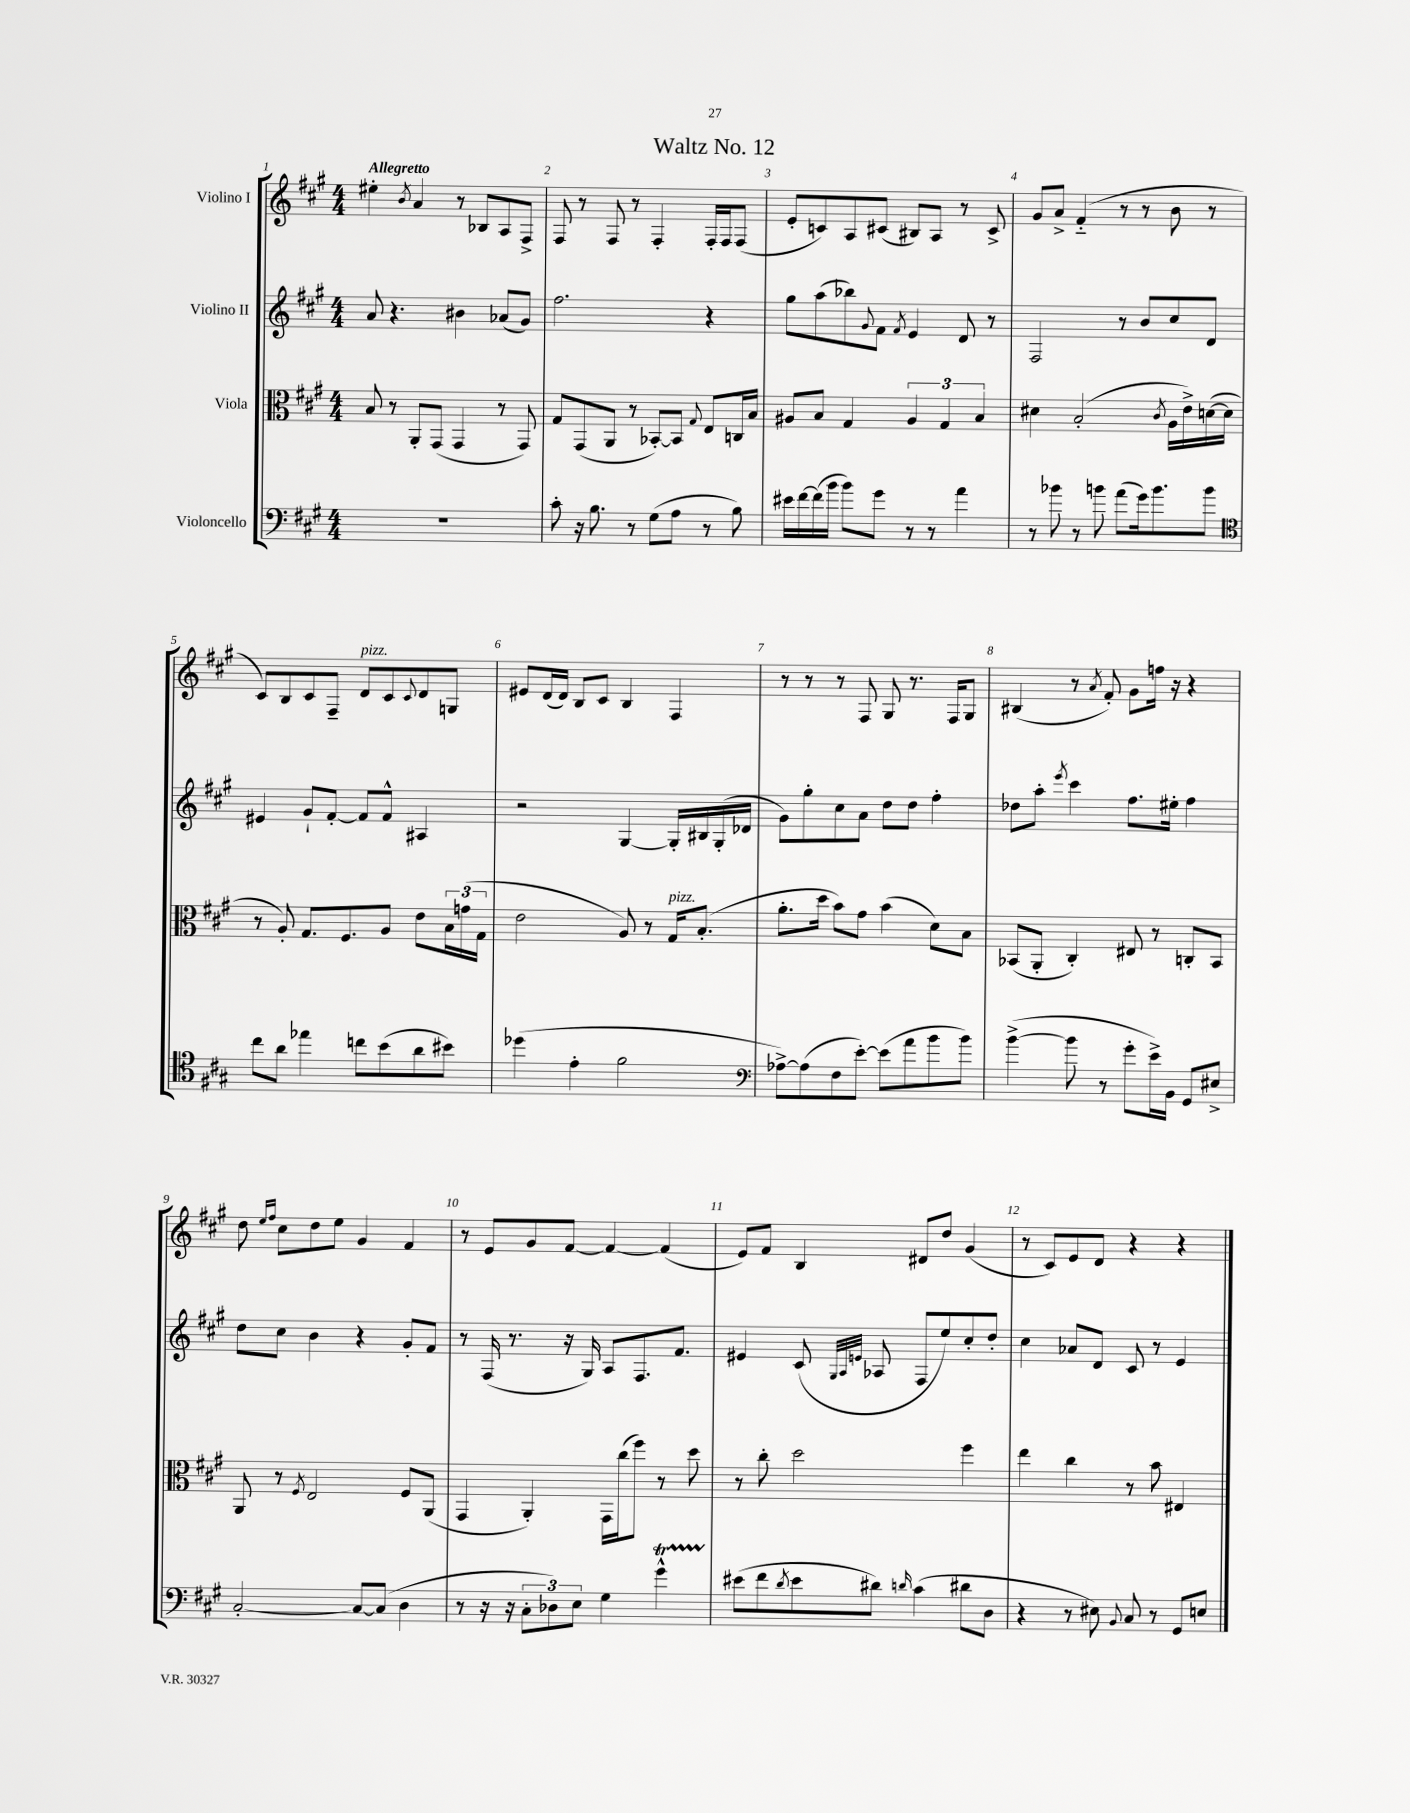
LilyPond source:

\header { title = "Waltz No. 12" }
<<
\new StaffGroup <<
\new Staff = "s0" \with { instrumentName = "Violino I" } {
    \clef treble \key a \major \numericTimeSignature \time 4/4 \tempo "Allegretto"
    eis''4-. \acciaccatura { b'8 } a'4 r8 bes8 a8 fis8-> |
    fis8 r8 fis8 r8 fis4-. fis16-. fis16 fis8( |
    e'8-. c'8) a8 cis'8( bis8) a8 r8 cis'8-> |
    gis'8 a'8-> fis'4-_( r8 r8 b'8 r8 |
    cis'8) b8 cis'8 fis8-- d'8^\markup { \italic "pizz." } cis'8 \appoggiatura { cis'8 } d'8 g8 |
    eis'8 d'16( d'16) b8 cis'8 b4 fis4 |
    r8 r8 r8 fis8 gis8 r8. fis16 gis8 |
    bis4( r8 \acciaccatura { a'8 } fis'8-.) gis'8 f''16 r16 r4 |
    d''8 \grace { e''16 fis''16 } cis''8 d''8 e''8 gis'4 fis'4 |
    r8 e'8 gis'8 fis'8~ fis'4~ fis'4( |
    e'8) fis'8 b4 dis'8 d''8 gis'4( |
    r8 cis'8) e'8 d'8 r4 r4 \bar "|." |
}
\new Staff = "s1" \with { instrumentName = "Violino II" } {
    \clef treble \key a \major \numericTimeSignature \time 4/4
    a'8 r4. bis'4 aes'8( gis'8) |
    fis''2. r4 |
    gis''8 a''8( bes''8) \appoggiatura { gis'8 } fis'8 \acciaccatura { fis'8 } e'4 d'8 r8 |
    fis2 r8 b'8 cis''8 d'8 |
    eis'4 gis'8-! fis'8~-. fis'8 fis'8-^ ais4 |
    r2 gis4~ gis16-. bis16 gis16-.( des'16 |
    gis'8) gis''8-. cis''8 a'8 d''8 d''8 fis''4-. |
    des''8 a''8-. \acciaccatura { e'''8 } cis'''4 fis''8. eis''16-. fis''4 |
    d''8 cis''8 b'4 r4 gis'8-. fis'8 |
    r8 fis16( r8. r16 gis16) a8 fis8. fis'8. |
    eis'4 cis'8( \grace { gis32 a32 e'32 } aes8 fis8 e''8) cis''8-. d''8-. |
    cis''4 aes'8 d'8 cis'8 r8 e'4 \bar "|." |
}
\new Staff = "s2" \with { instrumentName = "Viola" } {
    \clef alto \key a \major \numericTimeSignature \time 4/4
    b8 r8 a,8-. gis,8( gis,4 r8 gis,8) |
    gis8 gis,8( a,8 r8 bes,8~-.) bes,8 \appoggiatura { gis8 } e8 c16 b16 |
    ais8 b8 gis4 \tuplet 3/2 { ais4 gis4 b4 } |
    dis'4 b2-.( \acciaccatura { cis'8 } a16 e'16->) d'16~( d'16 |
    r8 a8-.) gis8. fis8. a8 e'8 \tuplet 3/2 { b16 g'16( gis16 } |
    e'2 a8) r8 gis16^\markup { \italic "pizz." } b8.-.( |
    a'8.-. d''16 b'8) gis'8 b'4( d'8) b8 |
    bes,8( a,8-. cis4-.) eis8 r8 c8-. bes,8 |
    a,8 r8 \acciaccatura { fis8 } e2 fis8 a,8( |
    gis,4 a,4-.) gis,16 cis''16( fis''8) r8 d''8 |
    r8 cis''8-. d''2 fis''4 |
    e''4 cis''4 r8 b'8 eis4 \bar "|." |
}
\new Staff = "s3" \with { instrumentName = "Violoncello" } {
    \clef bass \key a \major \numericTimeSignature \time 4/4
    R1 |
    cis'8-. r16 b8. r8 gis8( a8 r8 b8) |
    eis'16 fis'16~ fis'16( b'16 b'8) gis'8 r8 r8 a'4 |
    r8 bes'8 r8 b'8 a'8( gis'16) b'8. b'8 |
    \clef tenor cis''8 a'8 ees''4 c''8 b'8( a'8 bis'8) |
    des''4( e'4-. fis'2 |
    \clef bass aes8~->) aes8( fis8 e'8~-.) e'8( a'8 b'8 b'8) |
    b'4~->( b'8 r8 gis'8-. e'16->) b,16 gis,8 eis8-> |
    cis2~-. cis8~ cis8( d4 |
    r8 r16 r16 \tuplet 3/2 { cis8-. des8) e8 } gis4 gis'4-^\startTrillSpan |
    eis'8\stopTrillSpan( fis'8 \acciaccatura { d'8 } eis'8 dis'8) \grace { d'16 } cis'4( dis'8 d8 |
    r4 r8 eis8) \appoggiatura { b,8 } cis8 r8 gis,8 e8 \bar "|." |
}
>>
>>
\layout { \context { \Score \override BarNumber.break-visibility = ##(#f #t #t) barNumberVisibility = #all-bar-numbers-visible } }
